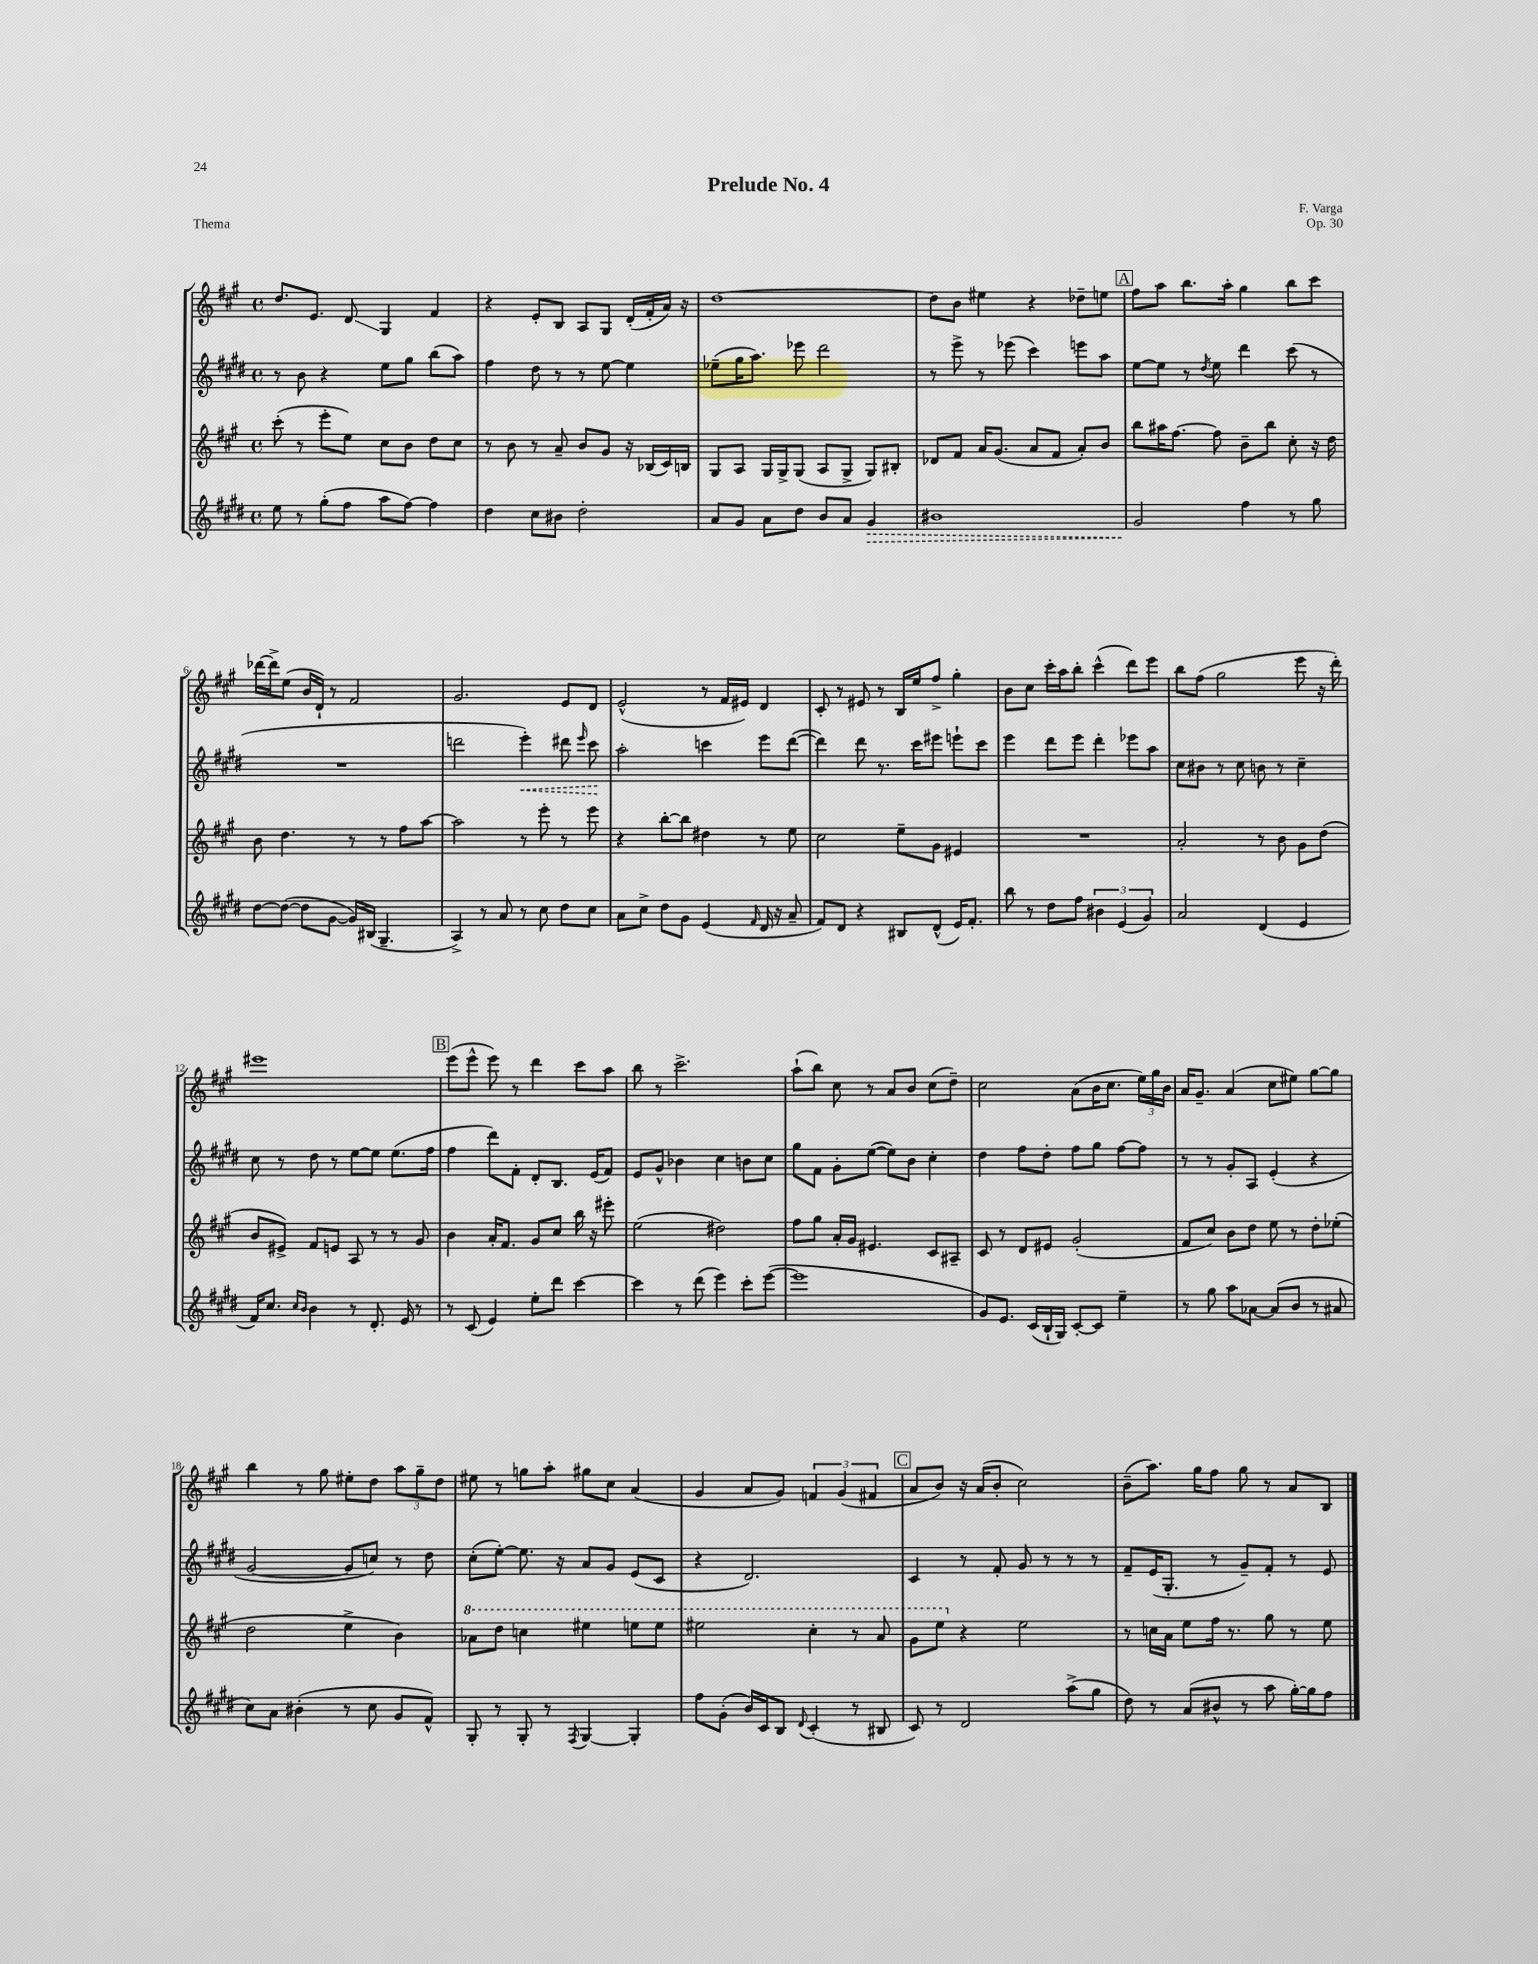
\header { title = "Prelude No. 4" composer = "F. Varga" opus = "Op. 30" piece = "Thema" }
<<
\new StaffGroup <<
\new Staff = "s0" {
    \clef treble \key a \major \defaultTimeSignature \time 4/4
    \autoBeamOff d''8.[ e'8.] d'8\glissando gis4 fis'4 |
    r4 e'8[-. b8] a8[ gis8] d'16[-.( fis'16-. a'16]) r16 |
    d''1~ |
    d''8[ b'8] eis''4 r4 des''8[-- e''8] |
    \mark \markup { \box "A" } fis''8[ a''8] b''8.[ a''16]-. gis''4 b''8[ cis'''8] |
    des'''16[~ des'''16-> e''8]( b'16[ d'16]-!) r8 fis'2 |
    gis'2. e'8[ d'8] |
    e'2-^( r8 fis'16[ eis'16]) d'4 |
    cis'8-. r8 eis'8 r8 b16[ e''16 fis''8]-> gis''4-. |
    b'8[ cis''8] cis'''16[-. a''16 b''8]-. cis'''4-^( d'''8[) e'''8] |
    b''8[ fis''8]( gis''2 e'''8 r16 d'''16-.) |
    eis'''1 |
    \mark \markup { \box "B" } e'''8[( e'''8]-^ e'''8) r8 d'''4 cis'''8[ a''8] |
    b''8 r8 cis'''2.-> |
    a''8[-!( b''8]) cis''8 r8 a'8[ b'8] cis''8[( d''8]--) |
    cis''2 a'8[( b'16 cis''8.] \tuplet 3/2 { e''16[) gis''16 b'16] } |
    a'16[ gis'8.]-- a'4( cis''8[ eis''8]) gis''8[~ gis''8] |
    b''4 r8 gis''8 eis''8[-. d''8] \tuplet 3/2 { a''8[ gis''8-- d''8] } |
    eis''8 r8 g''8[ a''8]-. gis''8[ cis''8] a'4( |
    gis'4 a'8[ gis'8]) \tuplet 3/2 { f'4 gis'4( fis'4 } |
    \mark \markup { \box "C" } a'8[ b'8]) r16 a'16[( b'8]-. cis''2) |
    b'8[--( a''8.]) gis''16[ fis''8] gis''8 r8 a'8[ b8] \bar "|." |
}
\new Staff = "s1" {
    \clef treble \key e \major \defaultTimeSignature \time 4/4
    \autoBeamOff r8 b'8 r4 e''8[ gis''8] b''8[( a''8]) |
    fis''4 dis''8 r8 r8 e''8~ e''4 |
    ees''8[--( gis''16 a''8.]) ees'''8 dis'''2 |
    r8 e'''8-> r8 ees'''8( cis'''4) e'''8[ a''8] |
    \mark \markup { \box "A" } e''8[~ e''8] r8 \acciaccatura { dis''8 } e''8 dis'''4 cis'''8( r8 |
    R1 |
    d'''2 \once \override Hairpin.style = #'dashed-line e'''4-.\<) dis'''8 \grace { e'''16 } cis'''8\! |
    a''2-. c'''4 e'''8[ dis'''8]~( |
    dis'''4) dis'''8 r8. cis'''16[ eis'''8] e'''8[-! cis'''8] |
    e'''4 dis'''8[ e'''8] dis'''4-. ees'''8[ a''8] |
    cis''8[ bis'8] r8 cis''8 b'8 r8 cis''4-- |
    cis''8 r8 dis''8 r8 e''8[~ e''8] e''8.[( fis''16] |
    \mark \markup { \box "B" } fis''4 dis'''8[) fis'8]-. dis'8[-. b8.] e'16[( fis'8]) |
    e'8[ gis'8]-^ bes'4 cis''4 b'8[ cis''8] |
    gis''8[ fis'8] gis'8[-. e''8]~( e''8[) b'8] cis''4-. |
    dis''4 fis''8[ dis''8]-. fis''8[ gis''8] fis''8[~ fis''8] |
    r8 r8 gis'8[-. a8] e'4-.( r4 |
    gis'2~ gis'8[ c''8]) r8 dis''8 |
    cis''8[-.( e''8]~-.) e''8. r16 a'8[ gis'8] e'8[( cis'8] |
    r4 dis'2.) |
    \mark \markup { \box "C" } cis'4 r8 fis'8-. gis'8 r8 r8 r8 |
    fis'8[-- e'16( gis8.]-. r8 gis'8[--) fis'8]-. r8 e'8 \bar "|." |
}
\new Staff = "s2" {
    \clef treble \key a \major \defaultTimeSignature \time 4/4
    \autoBeamOff cis'''8-.( r8 e'''8[-. e''8]) cis''8[ b'8] d''8[ cis''8] |
    r8 b'8 r8 a'8-- b'8[ gis'8] r16 bes16[( cis'16) b16] |
    gis8[ a8] gis16[ gis16-> gis8]( a8[ gis8]-> gis8[) bis8]-. |
    des'8[ fis'8] a'16[ gis'8.]( a'8[ fis'8] a'8[-.) b'8] |
    \mark \markup { \box "A" } b''8[ ais''16 fis''8.]~ fis''8 b'8[-- b''8] cis''8-. r16 d''16 |
    b'8 d''4. r8 r8 fis''8[ a''8]~ |
    a''2 r8 e'''8-. r8 e'''8 |
    r4 b''8[~-. b''8] dis''4 r8 e''8 |
    cis''2 e''8[-- gis'8] eis'4 |
    R1 |
    a'2-. r8 b'8 gis'8[ d''8]( |
    b'8[ eis'8]->) fis'8[ e'8] a8 r8 r8 gis'8 |
    \mark \markup { \box "B" } b'4 a'16[-. fis'8.] gis'8[ cis''8] b''16 r16 eis'''8-. |
    e''2( dis''2) |
    fis''8[ gis''8] a'16[-. gis'16] eis'4. cis'8[ ais8]-- |
    cis'8 r8 d'8[ eis'8] gis'2-.( |
    fis'8[ cis''8]) b'8[ d''8] e''8 r8 d''8[-. ees''8]-.( |
    d''2 e''4-> b'4) |
    \ottava #1 aes''8[ d'''8] c'''4 eis'''4 e'''8[ e'''8] |
    eis'''2 cis'''4-. r8 a''8 |
    \mark \markup { \box "C" } gis''8[ e'''8] \ottava #0 r4 e''2 |
    r8 c''16[ a'16] e''8[ fis''16] r8. gis''8 r8 e''8 \bar "|." |
}
\new Staff = "s3" {
    \clef treble \key e \major \defaultTimeSignature \time 4/4
    \autoBeamOff e''8 r8 gis''8[-.( fis''8] a''8[ fis''8]~) fis''4 |
    dis''4 cis''8[ bis'8] dis''2-. |
    a'8[ gis'8] a'8[ dis''8] b'8[ a'8] \once \override Hairpin.style = #'dashed-line gis'4\> |
    bis'1 |
    \mark \markup { \box "A" } gis'2\! fis''4 r8 gis''8 |
    dis''8[~ dis''8]~( dis''8[ gis'8]~ gis'16[) bis16]( gis4.-- |
    a4->) r8 a'8 r8 cis''8 dis''8[ cis''8] |
    a'8[ cis''8]-> dis''8[ gis'8] e'4( \grace { fis'16 } dis'16 r16 a'8-- |
    fis'8[) dis'8] r4 bis8[ dis'8]-^( e'16[) fis'8.]-. |
    b''8 r8 dis''8[ fis''8] \tuplet 3/2 { bis'4 e'4( gis'4) } |
    a'2 dis'4( e'4 |
    fis'16[) cis''8.] \grace { cis''16[ b'16] } b'4 r8 dis'8.-. e'16 r8 |
    \mark \markup { \box "B" } r8 cis'8( e'4) e''8[-. dis'''8] cis'''4~ |
    cis'''4 r8 dis'''8( e'''4) cis'''8[-. e'''8]~( |
    e'''1 |
    gis'8[) e'8.] cis'16[( b16-! gis16]) cis'8[~-. cis'8] e''4-- |
    r8 gis''8 a''8[ aes'8]~ aes'8[( b'8] r8 ais'8 |
    cis''8[) a'8] bis'4-.( r8 cis''8 gis'8[ fis'8]-^) |
    gis8-. r8 gis8-. r8 \acciaccatura { fis8 } gis4~ gis4-. |
    fis''8[ gis'8]-.( b'16[) cis'16 b8] \appoggiatura { dis'8 } cis'4-.( r8 bis8 |
    \mark \markup { \box "C" } cis'8) r8 dis'2 a''8[->( gis''8] |
    dis''8) r8 a'8[( bis'8]-^ r8 a''8 gis''16[~-.) gis''16 fis''8] \bar "|." |
}
>>
>>
